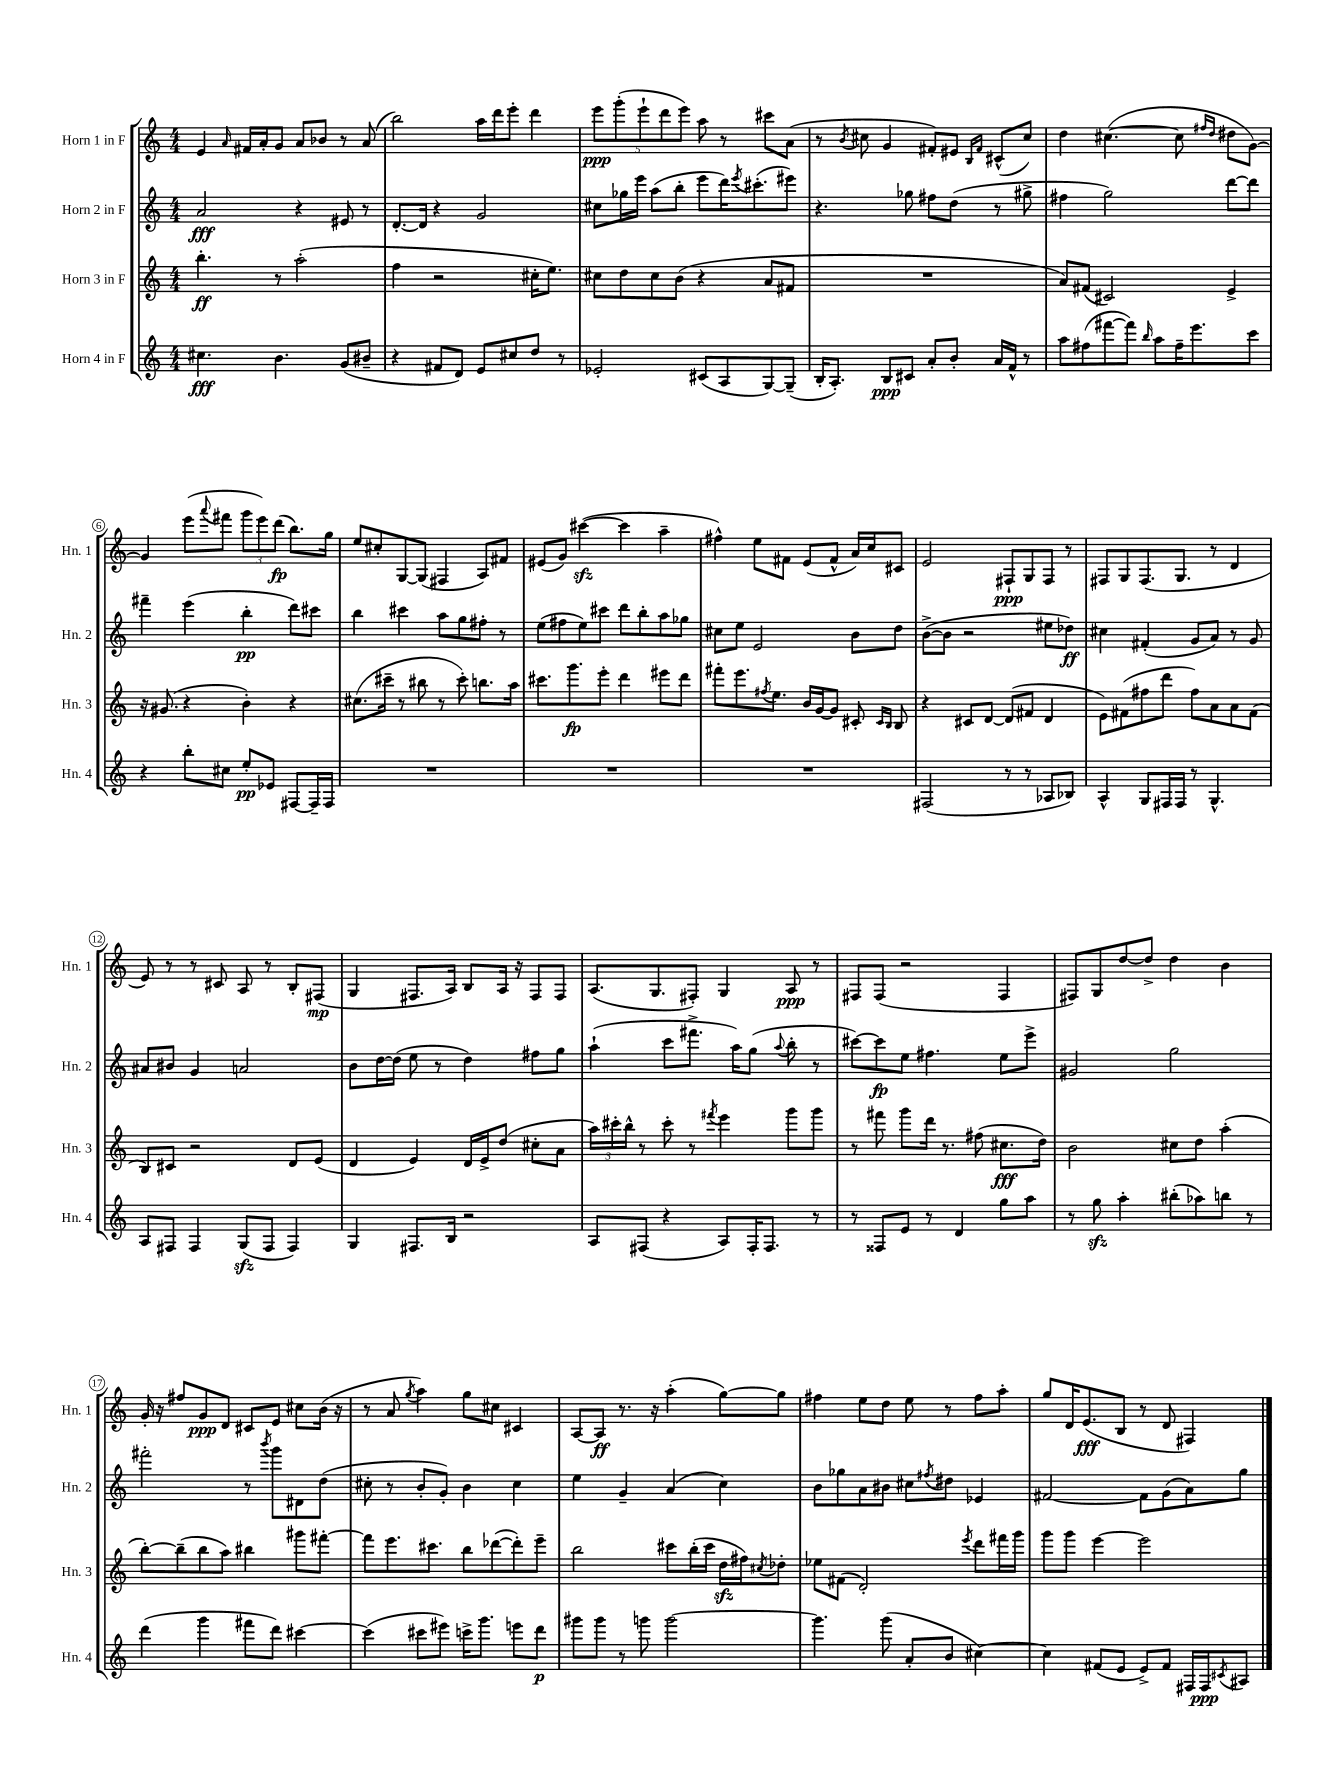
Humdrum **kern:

**kern	**dynam	**kern	**dynam	**kern	**dynam	**kern	**dynam
*part4	*part4	*part3	*part3	*part2	*part2	*part1	*part1
*staff4	*staff4	*staff3	*staff3	*staff2	*staff2	*staff1	*staff1
*I"Horn 4 in F	*	*I"Horn 3 in F	*	*I"Horn 2 in F	*	*I"Horn 1 in F	*
*I'Hn. 4	*	*I'Hn. 3	*	*I'Hn. 2	*	*I'Hn. 1	*
*clefG2	*	*clefG2	*	*clefG2	*	*clefG2	*
*k[]	*	*k[]	*	*k[]	*	*k[]	*
*M4/4	*	*M4/4	*	*M4/4	*	*M4/4	*
=1	=1	=1	=1	=1	=1	=1	=1
4.cc#X\	fff	4.bb'\	ff	2a/	fff	4e/	.
.	.	.	.	.	.	16qqa/	.
.	.	.	.	.	.	16f#X/LL	.
.	.	.	.	.	.	16a'/J	.
4.b\	.	8r	.	.	.	8g/J	.
.	.	(2aa'\	.	4r	.	8a/L	.
.	.	.	.	.	.	8b-X/J	.
(8g/L	.	.	.	8e#X/	.	8r	.
8b#X~/J	.	.	.	8r	.	(8a/	.
=2	=2	=2	=2	=2	=2	=2	=2
4r	.	4ff\	.	[8.d'/L	.	2bb\)	.
.	.	.	.	16d/Jk]	.	.	.
8f#X/L	.	2r	.	4r	.	.	.
8d/J)	.	.	.	.	.	.	.
8e/L	.	.	.	2g/	.	16aa\LL	.
.	.	.	.	.	.	16ddd\J	.
8cc#X/	.	.	.	.	.	8eee'\J	.
8dd/J	.	16cc#X'\KL	.	.	.	4ddd\	.
.	.	8.ee\J)	.	.	.	.	.
8r	.	.	.	.	.	.	.
=3	=3	=3	=3	=3	=3	=3	=3
2e-X'/	.	8cc#X\L	.	8cc#X\L	.	10eee\L	ppp
.	.	.	.	.	.	(10ggg'\	.
.	.	8dd\	.	16gg-X\L	.	.	.
.	.	.	.	16eee\JJ	.	.	.
.	.	.	.	.	.	10eee`\	.
.	.	8cc#\	.	(8aa\L	.	.	.
.	.	.	.	.	.	10ddd\	.
.	.	(8b\J	.	8bb'\J	.	.	.
.	.	.	.	.	.	10eee\J)	.
(8c#X/L	.	4r	.	8eee\L	.	8aa\	.
8A/	.	.	.	16ddd\K)	.	8r	.
.	.	.	.	8qeee/	.	.	.
.	.	.	.	(8.ccc#X'\	.	.	.
[8G/)	.	8a/L	.	.	.	8ccc#X\L	.
(8G~/J]	.	8f#X/J	.	8eee#X\J)	.	(8a\J	.
=4	=4	=4	=4	=4	=4	=4	=4
16B'/KL	.	1r	.	4.r	.	8r	.
8.A'/J)	.	.	.	.	.	.	.
.	.	.	.	.	.	8qb/	.
.	.	.	.	.	.	8cc#X\	.
8B/L	ppp	.	.	.	.	4g/	.
8c#X/J	.	.	.	8gg-X\	.	.	.
8a'/L	.	.	.	8ff#X\L	.	8f#X'/L)	.
8b'/J	.	.	.	(8dd\J	.	8e#X/J	.
.	.	.	.	.	.	16qqB/LL	.
.	.	.	.	.	.	16qqf#/JJ	.
16a/LL	.	.	.	8r	.	(8c#X^^/L	.
16f^^/JJ	.	.	.	.	.	.	.
8r	.	.	.	8gg#X^\	.	8cc#/J)	.
=5	=5	=5	=5	=5	=5	=5	=5
8aa\L	.	8a/L)	.	4ff#X\	.	4dd\	.
(8ff#X\	.	(8f#X/J	.	.	.	.	.
[8fff#X\	.	2c#X/)	.	2gg\)	.	([4.cc#X\	.
8fff#\J])	.	.	.	.	.	.	.
16qqbb/	.	.	.	.	.	.	.
8aa\L	.	.	.	.	.	.	.
16ff#~\K	.	.	.	.	.	8cc#\]	.
8.eee\	.	.	.	.	.	.	.
.	.	.	.	.	.	16qqff#X/LL	.
.	.	.	.	.	.	16qqdd/JJ	.
.	.	4e^/	.	[8ddd\L	.	8dd#X\L	.
8ccc\J	.	.	.	8ddd\J]	.	[8g\J)	.
!!LO:LB:g=z
=6	=6	=6	=6	=6	=6	=6	=6
4r	.	16r	.	4fff#X~\	.	4g/]	.
.	.	(8.g#X/	.	.	.	.	.
8bb'\L	.	4r	.	(4eee\	.	(8eee\L	.
.	.	.	.	.	.	8qqaaa/	.
8cc#X\J	.	.	.	.	.	8fff#X\J	.
8ee'/L	pp	4b'\)	.	4bb'\	pp	12ggg\L	.
.	.	.	.	.	.	12eee\)	.
8e-X/J	.	.	.	.	.	.	.
.	.	.	.	.	.	(12ddd\J	fp
[8F#X/L	.	4r	.	8ddd\L)	.	8.bb\L)	.
16F#~/L]	.	.	.	8ccc#X\J	.	.	.
16F#/JJ	.	.	.	.	.	16gg\Jk	.
=7	=7	=7	=7	=7	=7	=7	=7
1r	.	(8.cc#X\L	.	4bb\	.	8ee/L	.
.	.	.	.	.	.	8cc#X'/	.
.	.	16ccc#X~\Jk	.	.	.	.	.
.	.	8r	.	4ccc#X\	.	[8G/	.
.	.	8bb#X\	.	.	.	(8G/J]	.
.	.	8r	.	8aa\L	.	4F#X/	.
.	.	8ccc#'\)	.	8gg\	.	.	.
.	.	8.bbn\L	.	8ff#X'\J	.	8A/L)	.
.	.	.	.	8r	.	8f#X/J	.
.	.	16aa\Jk	.	.	.	.	.
=8	=8	=8	=8	=8	=8	=8	=8
1r	.	8.ccc#X\L	.	(8ee\L	.	(8e#X/L	.
.	.	.	.	8ff#X\	.	8g/J)	.
.	.	8.ggg\	fp	.	.	.	.
.	.	.	.	8ee\)	.	([4ccc#Xzz\	.
.	.	8eee'\J	.	8ccc#X\J	.	.	.
.	.	4ddd\	.	8ddd\L	.	4ccc#\]	.
.	.	.	.	8bb'\	.	.	.
.	.	8eee#X\L	.	8aa\	.	4aa~\	.
.	.	8ddd\J	.	8gg-X\J	.	.	.
=9	=9	=9	=9	=9	=9	=9	=9
1r	.	8fff#X'\L	.	8cc#X\L	.	4ff#X^^\)	.
.	.	8.eee\	.	8ee\J	.	.	.
.	.	.	.	2e/	.	8ee\L	.
.	.	8qff#X/	.	.	.	.	.
.	.	8.ee\J	.	.	.	.	.
.	.	.	.	.	.	8f#X\J	.
.	.	16b/LL	.	.	.	(8e/L	.
.	.	[16g/J	.	.	.	.	.
.	.	8g/J]	.	.	.	8f#^^/J	.
.	.	8c#X'/	.	8b\L	.	16a/LL)	.
.	.	.	.	.	.	16cc/J	.
.	.	16qqc#/LL	.	.	.	.	.
.	.	16qqB/JJ	.	.	.	.	.
.	.	8B/	.	8dd\J	.	8c#X/J	.
=10	=10	=10	=10	=10	=10	=10	=10
(2F#X/	.	4r	.	([8b^\L	.	2e/	.
.	.	.	.	8b\J]	.	.	.
.	.	8c#X/L	.	2r	.	.	.
.	.	[8d/J	.	.	.	.	.
8r	.	(8d/L]	.	.	.	8F#X`/L	ppp
8r	.	8f#X/J	.	.	.	8G/	.
8A-X/L	.	4d/	.	8ee#X\L	.	8F#/J	.
8B-X/J)	.	.	.	8dd-X\J)	ff	8r	.
=11	=11	=11	=11	=11	=11	=11	=11
4A^^/	.	8e\L)	.	4cc#X\	.	8F#X/L	.
.	.	(8f#X\	.	.	.	8G/	.
8G/L	.	8ff#X\	.	(4f#X'/	.	(8.F#/	.
16F#X/L	.	8ddd\J	.	.	.	.	.
16F#/JJ	.	.	.	.	.	8.G/J	.
8r	.	8ff#\L)	.	8g/L	.	.	.
4.G^^/	.	8a\	.	8a/J)	.	8r	.
.	.	8a\	.	8r	.	4d/	.
.	.	(8f#\J	.	8g/	.	.	.
!!LO:LB:g=z
=12	=12	=12	=12	=12	=12	=12	=12
8A/L	.	8B/L)	.	8a#X/L	.	8e/)	.
8F#X/J	.	8c#X/J	.	8b#X/J	.	8r	.
4F#/	.	2r	.	4g/	.	8r	.
.	.	.	.	.	.	8c#X/	.
(8Gzz/L	.	.	.	2an/	.	8A/	.
8F#/J	.	.	.	.	.	8r	.
4F#/)	.	8d/L	.	.	.	8B'/L	.
.	.	(8e/J	.	.	.	(8F#X/J	mp
=13	=13	=13	=13	=13	=13	=13	=13
4G/	.	4d/	.	8b\L	.	4G/	.
.	.	.	.	[16dd\L	.	.	.
.	.	.	.	(16dd\JJ]	.	.	.
8.F#X/L	.	4e/)	.	8ee\	.	8.F#X/L	.
.	.	.	.	8r	.	.	.
16B/Jk	.	.	.	.	.	16A/Jk)	.
2r	.	16d/LL	.	4dd\)	.	8B/L	.
.	.	16e^/J	.	.	.	.	.
.	.	(8dd/J	.	.	.	16A/Jk	.
.	.	.	.	.	.	16r	.
.	.	8cc#X'\L	.	8ff#X\L	.	8F#/L	.
.	.	8a\J	.	8gg\J	.	8F#/J	.
=14	=14	=14	=14	=14	=14	=14	=14
8A/L	.	24aa\LL)	.	(4aa`\	.	(8.A/L	.
.	.	24ccc#X'\	.	.	.	.	.
.	.	24bb^^\JJ	.	.	.	.	.
(8F#X/J	.	8r	.	.	.	.	.
.	.	.	.	.	.	8.G/	.
4r	.	8ccc#'\	.	8ccc\L	.	.	.
.	.	8r	.	8.fff#X^\J	.	8F#X'/J)	.
.	.	8qfff#X/	.	.	.	.	.
8A/L)	.	4eee\	.	.	.	4G/	.
.	.	.	.	16aa\KL)	.	.	.
16F#'/K	.	.	.	(8gg\J	.	.	.
8.F#/J	.	.	.	.	.	.	.
.	.	.	.	8qqaa/	.	.	.
.	.	8ggg\L	.	8bb'\	.	8A/	ppp
8r	.	8ggg\J	.	8r	.	8r	.
=15	=15	=15	=15	=15	=15	=15	=15
8r	.	8r	.	[8ccc#X\L)	.	8F#X/L	.
8F##X/L	.	8fff#X\	.	8ccc#\]	fp	(8F#/J	.
8e/J	.	8ggg\L	.	8ee\J	.	2r	.
8r	.	16ddd\Jk	.	4.ff#X\	.	.	.
.	.	8.r	.	.	.	.	.
4d/	.	.	.	.	.	.	.
.	.	(8ff#X\	.	.	.	.	.
8gg\L	.	8.cc#X\L	fff	8ee\L	.	4F#/	.
8aa\J	.	.	.	8eee^\J	.	.	.
.	.	16dd\Jk)	.	.	.	.	.
=16	=16	=16	=16	=16	=16	=16	=16
8r	.	2b\	.	2g#X/	.	8F#X/L)	.
8ggzz\	.	.	.	.	.	8G/	.
4aa'\	.	.	.	.	.	[8dd/	.
.	.	.	.	.	.	8dd^/J]	.
(8bb#X'\L	.	8cc#X\L	.	2gg\	.	4dd\	.
8aa-X\)	.	8dd\J	.	.	.	.	.
8bbn\J	.	(4aa'\	.	.	.	4b\	.
8r	.	.	.	.	.	.	.
!!LO:LB:g=z
=17	=17	=17	=17	=17	=17	=17	=17
(4ddd\	.	[8bb'\L)	.	2fff#X'\	.	16g'/	.
.	.	.	.	.	.	16r	.
.	.	(8bb~\]	.	.	.	8ff#X/L	.
4ggg\	.	8bb\	.	.	.	8g/	ppp
.	.	8aa\J)	.	.	.	8d/J	.
8fff#X\L	.	4bb#X\	.	8r	.	8c#X/L	.
.	.	.	.	8qbbb/	.	.	.
8ddd\J)	.	.	.	8ggg\L	.	8e/J	.
[4ccc#X\	.	8ggg#X\L	.	8d#X\	.	8cc#X\L	.
.	.	[8fff#X'\J	.	(8dd\J	.	(16b\Jk	.
.	.	.	.	.	.	16r	.
=18	=18	=18	=18	=18	=18	=18	=18
(4ccc#\]	.	8fff#\L]	.	8cc#X'\	.	8r	.
.	.	8.eee\	.	8r	.	8a/	.
.	.	.	.	.	.	8qgg/	.
8ccc#X\L	.	.	.	8b'/L	.	4aa\)	.
.	.	8.ccc#X\J	.	.	.	.	.
8eee#X\J)	.	.	.	8g'/J)	.	.	.
16cccn^\KL	.	8bb\L	.	4b\	.	8gg\L	.
8.ggg\J	.	.	.	.	.	.	.
.	.	([8ddd-X\	.	.	.	8cc#X\J	.
8eeen\L	.	8ddd-'\])	.	4cc#\	.	4c#X/	.
8ddd\J	p	8eee~\J	.	.	.	.	.
=19	=19	=19	=19	=19	=19	=19	=19
8ggg#X\L	.	2bb\	.	4ee\	.	[8A/L	.
8ggg#\J	.	.	.	.	.	8A/J]	ff
8r	.	.	.	4g~/	.	8.r	.
8gggn\	.	.	.	.	.	.	.
.	.	.	.	.	.	16r	.
[2ggg\	.	8ccc#X\L	.	(4a/	.	(4aa'\	.
.	.	(16bb'\L	.	.	.	.	.
.	.	16ccc#\JJ	.	.	.	.	.
.	.	16ddzz\LL	.	4cc\)	.	[8gg\L)	.
.	.	16ff#X\J)	.	.	.	.	.
.	.	8qcc#X/	.	.	.	.	.
.	.	8dd-X'\J	.	.	.	8gg\J]	.
=20	=20	=20	=20	=20	=20	=20	=20
4.ggg\]	.	8ee-X\L	.	8b\L	.	4ff#X\	.
.	.	(8f#X\J	.	8gg-X\	.	.	.
.	.	2d'/)	.	8a\	.	8ee\L	.
(8ggg\	.	.	.	8b#X\J	.	8dd\J	.
8a'/L	.	.	.	8cc#X\L	.	8ee\	.
.	.	.	.	8qff#X/	.	.	.
8b/J	.	.	.	8dd#X\J	.	8r	.
.	.	8qeee/	.	.	.	.	.
[4cc#X\)	.	8ddd\L	.	4e-X/	.	8ff#\L	.
.	.	16fff#X\L	.	.	.	8aa'\J	.
.	.	16ggg\JJ	.	.	.	.	.
=21	=21	=21	=21	=21	=21	=21	=21
4cc#\]	.	8ggg\L	.	[2f#X/	.	8gg/L	.
.	.	8ggg\J	.	.	.	16d/K	.
.	.	.	.	.	.	(8.e/	fff
(8f#X/L	.	[4eee\	.	.	.	.	.
8e/J	.	.	.	.	.	8B/J	.
8e^/L)	.	2eee\]	.	8f#\L]	.	8r	.
8f#/J	.	.	.	(8g\	.	8d/	.
16F#X/LL	.	.	.	8a\)	.	4F#X/)	.
16F#/J	ppp	.	.	.	.	.	.
8qc#X/	.	.	.	.	.	.	.
8A#X/J	.	.	.	8gg\J	.	.	.
==	==	==	==	==	==	==	==
*-	*-	*-	*-	*-	*-	*-	*-
